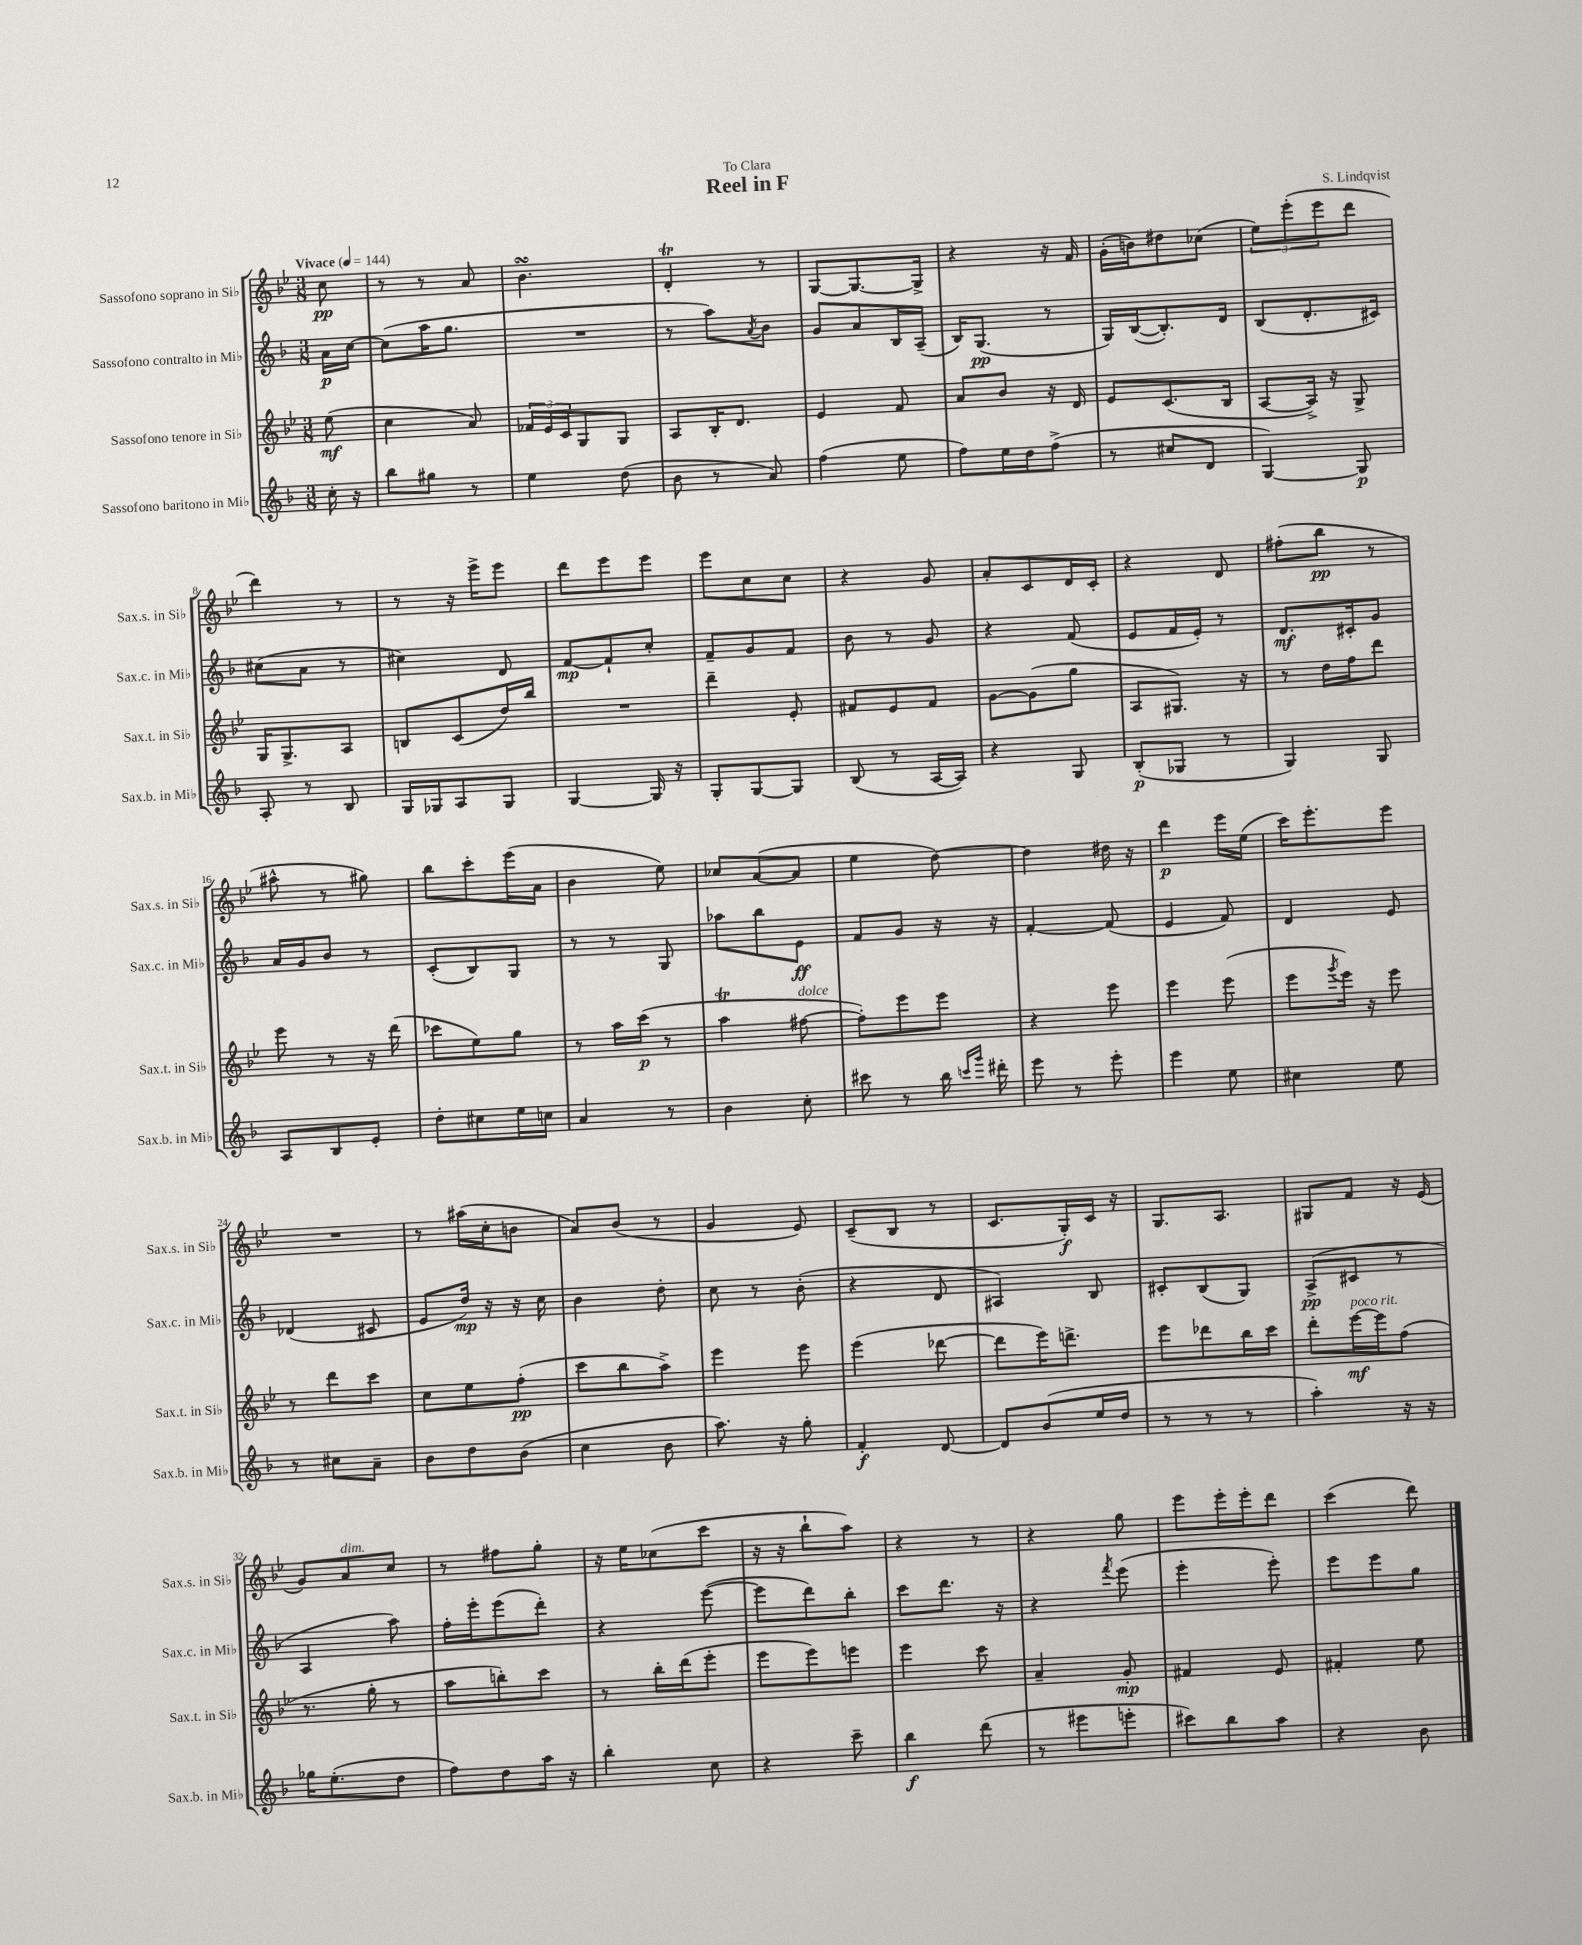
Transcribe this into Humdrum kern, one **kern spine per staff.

**kern	**kern	**kern	**kern
*staff4	*staff3	*staff2	*staff1
*clefG2	*clefG2	*clefG2	*clefG2
*k[b-]	*k[b-e-]	*k[b-]	*k[b-e-]
*M3/8	*M3/8	*M3/8	*M3/8
*MM144	*MM144	*MM144	*MM144
16cc'	(8ee-	16a	8cc
16r	.	[16cc	.
=	=	=	=
8bb-	4cc	(8cc]	8r
8gg#	.	16aa	8r
.	.	8.gg	.
8r	8a)	.	8a
=	=	=	=
4ee	24f-	4.r	4.b-
.	24e-	.	.
.	24c	.	.
.	8G	.	.
(8dd	8G	.	.
=	=	=	=
8b-	8A	8r	4d'
8r	16B-'	8aa)	.
.	8.d	.	.
.	.	8qa	.
8a)	.	8b-	8r
=	=	=	=
(4ff	4e-	8g	[8G
.	.	8a	8.G_
8ee	8f	16B-	.
.	.	(16A~	16G^]
=	=	=	=
8ff)	8a	16B-)	4r
.	.	(8.G	.
16ee	8b-	.	.
16dd	.	.	.
(8ff^	16r	8r	16r
.	16d	.	16f
=	=	=	=
8r	8e-	16G)	(16g'
.	.	([16B-	16b)
8cc#	(8.c	8.B-'])	8dd#
8d	.	.	(8cc-
.	16B-	16d	.
=	=	=	=
[4G)	[8A	(8B-	12ee-)
.	.	.	(12eee-'
.	16A^])	8.d'	.
.	.	.	12eee-
.	16r	.	.
8G]	8G^	.	8ddd
.	.	16c#)	.
=	=	=	=
8A'	16G	(8cc#	4ddd)
.	8.G^	.	.
8r	.	8a	.
8B-	8A	8r	8r
=	=	=	=
16G	8B	4cc#)	8r
16G-	.	.	.
8A	(8c	.	16r
.	.	.	16eee-^
8G-	16dd)	8d	8eee-
.	16bb-	.	.
=	=	=	=
[4G	4.r	[8f	8ddd
.	.	8f`]	8eee-
16G]	.	8cc'	8eee-
16r	.	.	.
=	=	=	=
8G'	4ddd~	8f~	8eee-
[8G	.	8g	8cc
8G]	8e-'	8f	8cc
=	=	=	=
(8B-	8f#	8b-	4r
8r	8e-	8r	.
[16A	8f#	8g	8g
16A])	.	.	.
=	=	=	=
4r	[8g	4r	8a'
.	(8g]	.	8c
8G	8gg	(8f	16d
.	.	.	16c'
=	=	=	=
(8B-'	8A	8e	4r
8G-	8.G#)	16f	.
.	.	16e')	.
8r	.	8r	8d
.	16r	.	.
=	=	=	=
4G)	8r	8.d	(8ff#'
.	16dd	.	8bb-
.	16ff	16c#'	.
8G	8ddd	8g	8r
=	=	=	=
8A	8eee-	16a	8aa#^^
.	.	16g	.
8B-	8r	8b-	8r
8e'	16r	8r	8gg#)
.	(16ddd	.	.
=	=	=	=
8dd'	8ccc-	(8c'	8bb-
8cc#	8ee-)	8B-)	8ccc'
16ee	8gg	8G	(16eee-
16cc	.	.	16a
=	=	=	=
4a	8r	8r	4b-
.	16aa	8r	.
.	(16ccc	.	.
8r	8r	8G	8ee-)
=	=	=	=
4b-	4aa	8aa-	8cc-
.	.	8bb-	([8a
8cc'	[8ff#	8e	8a]
=	=	=	=
8ccc#	8ff#'])	8f	4ee-
8r	8eee-	8g	.
16bb-	8eee-	16r	[8dd)
16qqccc	.	.	.
16qqggg	.	.	.
16ddd#'	.	16r	.
=	=	=	=
8eee	4r	[4f'	4dd]
8r	.	.	.
8eee'	8eee-	(8f]	16dd#
.	.	.	16r
=	=	=	=
4eee	4eee-	4e	4ddd
8ee	(8eee-	8f)	16eee-
.	.	.	(16ee-
=	=	=	=
4cc#	8eee-	4d	16ccc)
.	.	.	8.eee-'
.	8qggg	.	.
.	16eee-)	.	.
.	16r	.	.
8ee	8eee-	8e	8eee-
=	=	=	=
8r	8r	(4d-	4.r
8cc#	8ddd	.	.
8a~	8ccc	8c#	.
=	=	=	=
8b-	8cc	8e	8r
8dd	8ee-	16dd)	(16aa#
.	.	16r	16cc'
(8b-	(8ff'	16r	8b
.	.	16cc	.
=	=	=	=
4cc	8ccc	4b-	8a)
.	8bb-	.	(8b-
8b-	8aa^)	8dd'	8r
=	=	=	=
8.aa)	4eee-	8cc	4g
.	.	8r	.
16r	.	.	.
8gg'	8eee-	(8b-'	8e-)
=	=	=	=
4f'	(4eee-	4r	(8c~
.	.	.	8B-
[8d	[8ddd-	8d	8r
=	=	=	=
8d]	8ddd-]	4A#)	8.c
(8b-	16eee-)	.	.
.	8.ddd^	.	16G')
16ee	.	8B-	16c
16dd	.	.	16r
=	=	=	=
8r	8eee-	8c#'	8.G
8r	8ddd-	(8B-	.
.	.	.	8.A
8r	16bb-	8G)	.
.	16ccc	.	.
=	=	=	=
4aa')	8ddd'	(8A^	8G#
.	[16eee-	8c#	8f
.	16eee-]	.	.
16r	(8ff	8r	16r
16r	.	.	(16e-
=	=	=	=
16gg-	8.r	4A	8g)
(8.ee'	.	.	.
.	.	.	8a
.	16gg'	.	.
8dd	8r	8aa)	8cc
=	=	=	=
8ff)	8aa	16ff'	8r
.	.	16eee'	.
8dd	8bb')	(8eee	8ff#
16aa	8ccc	8ddd')	8gg'
16r	.	.	.
=	=	=	=
4bb-'	8r	4r	16r
.	.	.	16ee-
.	16bb-'	.	(8cc-
.	(16ddd	.	.
8cc	8eee-'	([8eee	8ccc
=	=	=	=
4r	8eee-	8eee]	16r
.	.	.	16r
.	8eee-)	8ddd)	8bb-`
8ccc~	8eee	8bb-'	8aa)
=	=	=	=
4bb-	4eee-	8ccc	4r
.	.	8.ddd	.
(8ddd	8ccc	.	8r
.	.	16r	.
=	=	=	=
8r	4a~	4r	4r
8eee#	.	.	.
.	.	8qfff	.
8eee'	8g'	(8eee	8gg
=	=	=	=
8ccc#)	4f#	4eee'	8eee-
8bb-	.	.	16eee-'
.	.	.	16eee-'
8aa	8e-	8eee')	8ddd
=	=	=	=
4r	4f#'	8eee	(4ccc
.	.	8eee	.
8b-	8ee-	8gg	8ddd)
==	==	==	==
*-	*-	*-	*-
